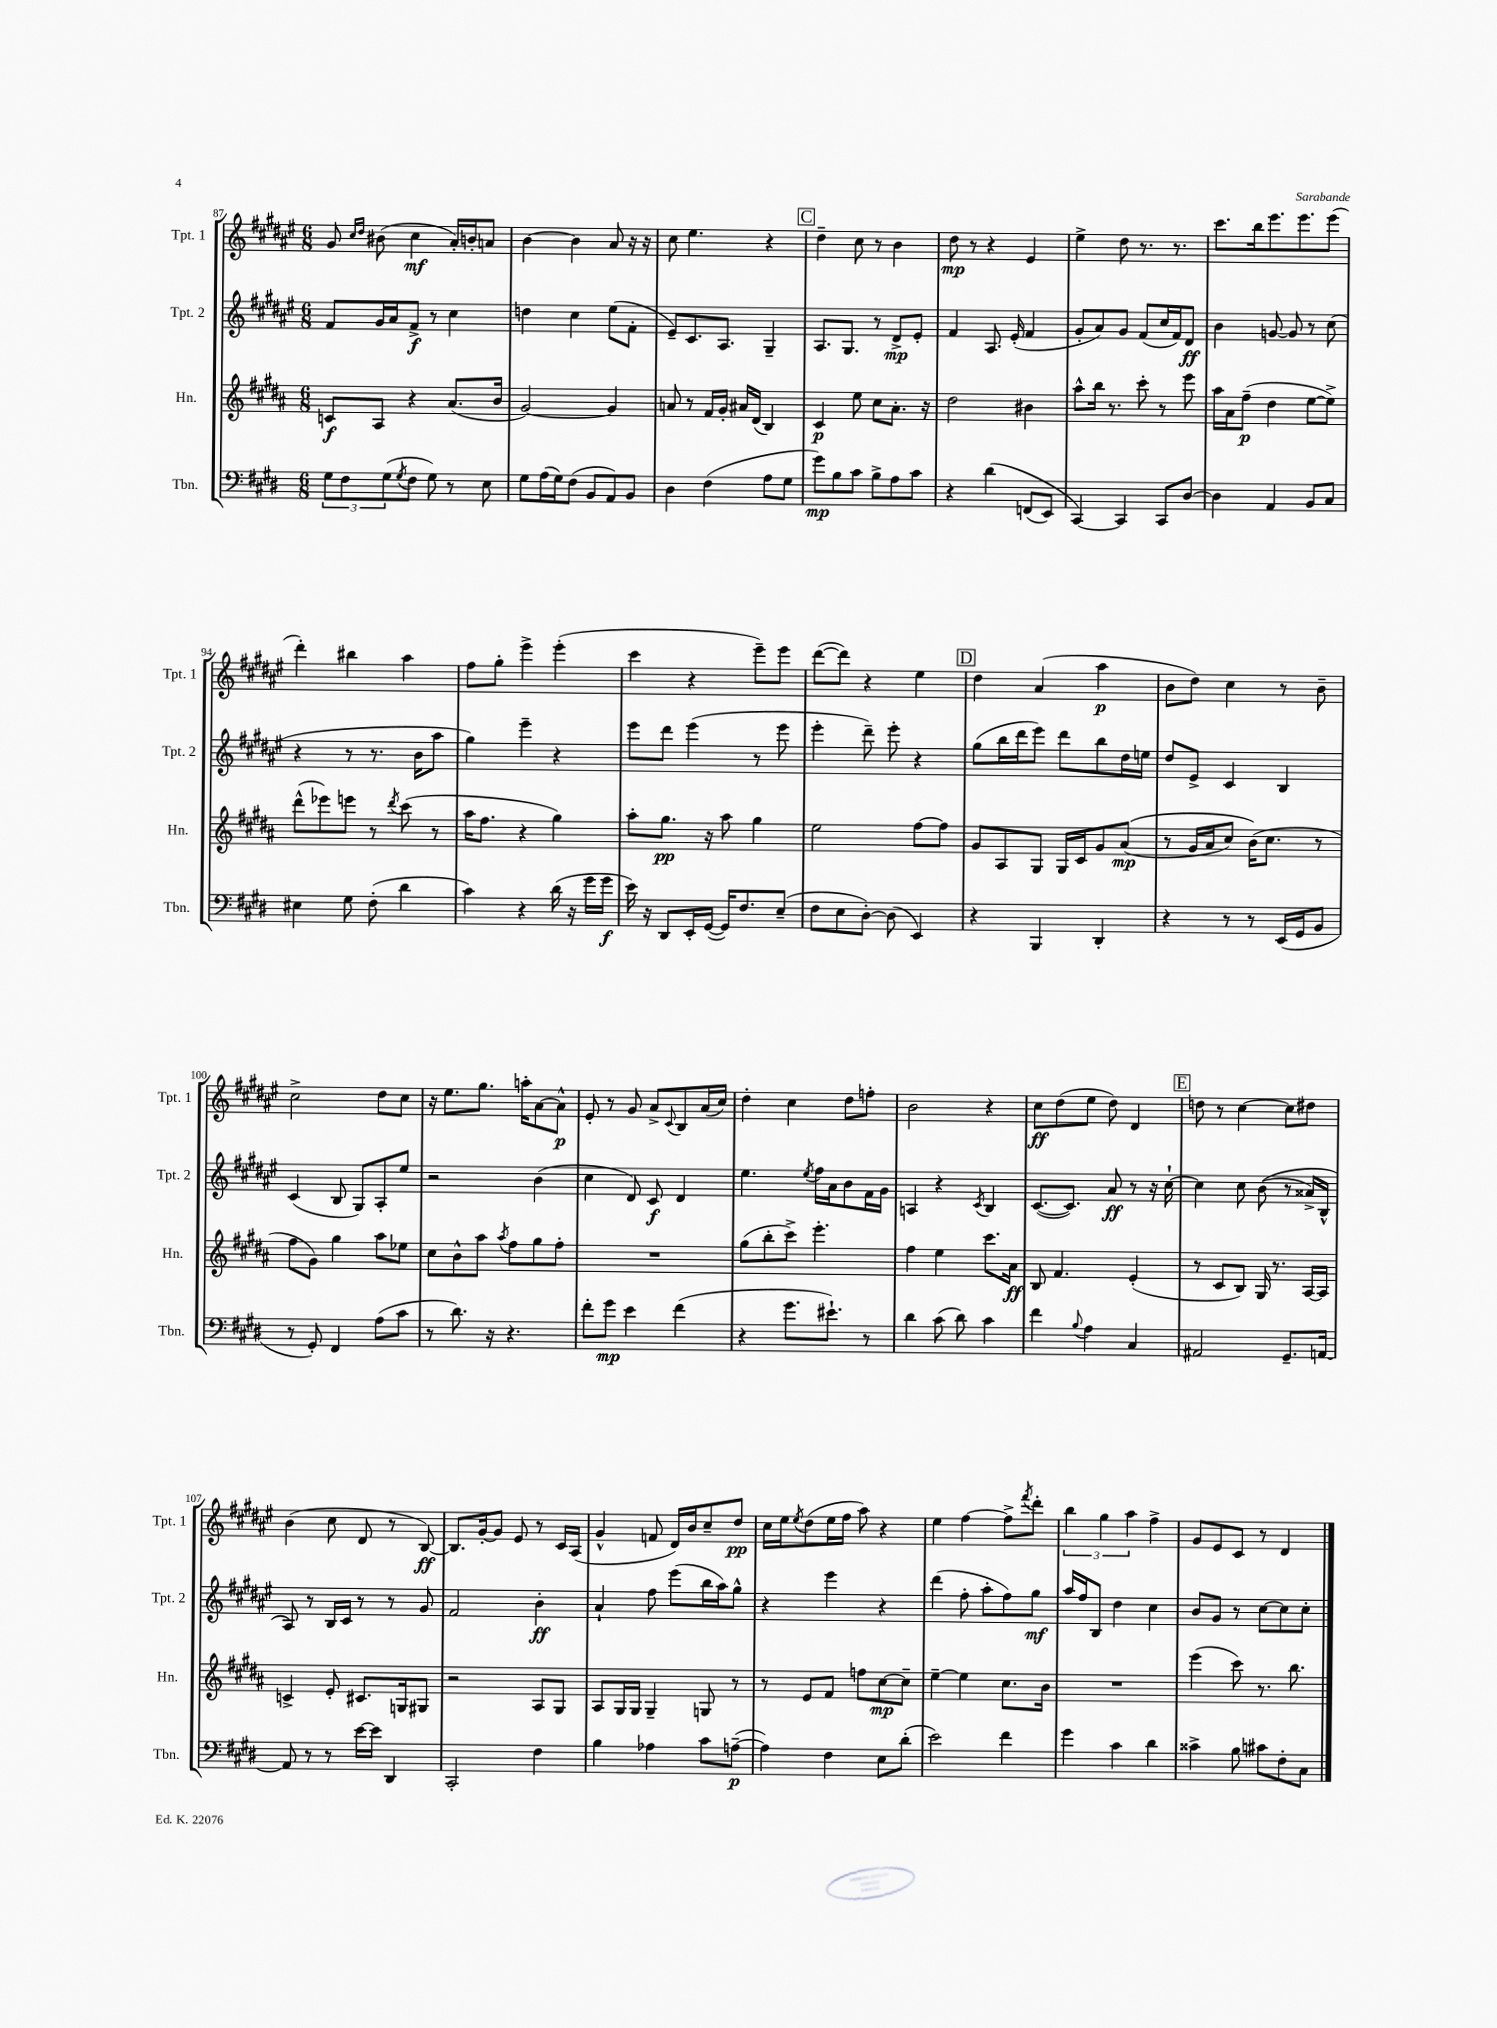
<<
\new StaffGroup <<
\new Staff = "s0" \with { instrumentName = "Tpt. 1" shortInstrumentName = "Tpt. 1" } {
    \clef treble \key fis \major \numericTimeSignature \time 6/8
    gis'8 \grace { cis''16 dis''16 } bis'8( cis''4\mf ais'16-.) b'16-. a'8 |
    b'4~ b'4 ais'8 r16 r16 |
    cis''8 eis''4. r4 |
    \mark \markup { \box "C" } dis''4-- cis''8 r8 b'4 |
    dis''8\mp r8 r4 eis'4 |
    eis''4-> dis''8 r8. r8. |
    cis'''8. b''16 eis'''8. eis'''8. eis'''8( |
    dis'''4-.) bis''4 ais''4 |
    fis''8 gis''8-. eis'''4-> eis'''4-.( |
    cis'''4 r4 eis'''8--) eis'''8 |
    dis'''8~( dis'''8) r4 eis''4 |
    \mark \markup { \box "D" } dis''4 ais'4( ais''4\p |
    b'8 dis''8) cis''4 r8 b'8-- |
    cis''2-> dis''8 cis''8 |
    r16 eis''8. gis''8. a''16-. ais'8~ ais'8-^\p |
    eis'8-. r8 gis'8 ais'8-> \appoggiatura { cis'8 } b8 ais'16( cis''16) |
    dis''4-. cis''4 dis''8 f''8-. |
    b'2 r4 |
    cis''8\ff dis''8( eis''8 dis''8) dis'4 |
    \mark \markup { \box "E" } d''8 r8 cis''4~ cis''8 dis''8 |
    b'4( cis''8 dis'8 r8 b8~\ff) |
    b8. gis'16~-. gis'8 eis'8 r8 cis'16 ais16( |
    gis'4-^ f'8 dis'16) b'16 cis''8-- dis''8\pp |
    cis''16 eis''16 \acciaccatura { eis''8 } dis''8( eis''16 fis''16 ais''8) r4 |
    eis''4 fis''4~ fis''8-> \acciaccatura { fis'''8 } dis'''8-. |
    \tuplet 3/2 { b''4 gis''4 ais''4 } fis''4-> |
    gis'8 eis'8 cis'8 r8 dis'4 \bar "|." |
}
\new Staff = "s1" \with { instrumentName = "Tpt. 2" shortInstrumentName = "Tpt. 2" } {
    \clef treble \key fis \major \numericTimeSignature \time 6/8
    fis'8 gis'16 ais'16 fis'8->\f r8 cis''4 |
    d''4 cis''4 eis''8( fis'8-. |
    eis'8--) cis'8. ais8. gis4-- |
    \mark \markup { \box "C" } ais8. gis8. r8 dis'8->\mp eis'8-. |
    fis'4 ais8. eis'16-.( fis'4 |
    gis'8-. ais'8) gis'8 fis'8( cis''16 fis'16) dis'8\ff |
    b'4 g'8~ g'8 r8 cis''8( |
    r4 r8 r8. b'16 ais''8 |
    gis''4) eis'''4-- r4 |
    eis'''8 dis'''8 eis'''4( r8 eis'''8 |
    eis'''4-. dis'''8--) eis'''8-. r4 |
    \mark \markup { \box "D" } gis''8( b''16 dis'''16 eis'''8) dis'''8 b''8 dis''16 e''16 |
    dis''8 eis'8-> cis'4 b4 |
    cis'4( b8 gis8) ais8-. eis''8 |
    r2 b'4( |
    cis''4 dis'8) cis'8\f dis'4 |
    eis''4. \acciaccatura { eis''8 } fis''16 ais'16 b'8 fis'16 gis'16 |
    a4 r4 \acciaccatura { cis'8 } b4 |
    cis'8.~( cis'8.) ais'8\ff r8 r16 cis''16~-! |
    \mark \markup { \box "E" } cis''4 cis''8 b'8(\( r8 aisis'16->) b16-^ |
    ais8\) r8 b16 cis'16 r8 r8 gis'8 |
    fis'2 b'4-.\ff |
    ais'4-! fis''8 eis'''8( b''16 ais''16) gis''8-^ |
    r4 eis'''4 r4 |
    dis'''4( fis''8-. ais''8-. fis''8) gis''8\mf |
    ais''16 fis''16 b8 dis''4 cis''4 |
    b'8 gis'8 r8 cis''8~ cis''8 cis''8-. \bar "|." |
}
\new Staff = "s2" \with { instrumentName = "Hn." shortInstrumentName = "Hn." } {
    \clef treble \key b \major \numericTimeSignature \time 6/8
    c'8\f ais8 r4 ais'8.( b'16 |
    gis'2~) gis'4 |
    a'8 r8 fis'16 gis'16-. ais'16 dis'16( b4) |
    \mark \markup { \box "C" } cis'4\p e''8 cis''8 ais'8.-. r16 |
    dis''2 bis'4 |
    ais''8-^ b''16 r8. cis'''8-. r8 e'''8 |
    ais''16 ais'16 fis''8--\p( dis''4 e''8~ e''8->) |
    dis'''8-^( ees'''8) e'''8 r8 \acciaccatura { dis'''8 } cis'''8( r8 |
    ais''16 fis''8. r4 gis''4) |
    ais''8-. gis''8.\pp r16 ais''8 gis''4 |
    e''2 fis''8~ fis''8 |
    \mark \markup { \box "D" } gis'8 ais8 gis8 gis16 cis'16 gis'8 ais'8\mp(\( |
    r8 gis'16 ais'16 cis''8) b'16(\) cis''8. r8 |
    fis''8 gis'8) gis''4 ais''8 ees''8 |
    cis''8 b'8-^ ais''8 \acciaccatura { ais''8 } fis''8 gis''8 fis''8-. |
    R2. |
    gis''8( b''8-. cis'''8->) e'''4.-. |
    fis''4 e''4 cis'''8. ais'16\ff |
    b8 fis'4. e'4-.( |
    \mark \markup { \box "E" } r8 cis'8 b8) gis16 r8. ais16~ ais16 |
    c'4-> e'8-. cis'8. g16 gis8 |
    r2 ais8 gis8 |
    ais8 gis16 gis16 gis4-- g8 r8 |
    r8 e'8 fis'8 f''8 cis''8~\mp cis''8-- |
    e''4~-- e''4 cis''8. b'16 |
    R2. |
    e'''4( cis'''8) r8. b''8. \bar "|." |
}
\new Staff = "s3" \with { instrumentName = "Tbn." shortInstrumentName = "Tbn." } {
    \clef bass \key e \major \numericTimeSignature \time 6/8
    \tuplet 3/2 { gis8 fis8 gis8( } \acciaccatura { gis8 } fis8 gis8) r8 e8 |
    gis8 a16( gis16) fis8( b,8 a,8) b,8 |
    dis4 fis4( a8 gis8 |
    \mark \markup { \box "C" } gis'8\mp) b8 cis'8 b8-> a8 cis'8 |
    r4 dis'4\( f,8( e,8) |
    cis,4~\) cis,4 cis,8 dis8~ |
    dis4 a,4 b,8 cis8 |
    eis4 gis8 fis8-.( dis'4 |
    cis'4) r4 dis'16( r16 gis'16 gis'16\f |
    e'16) r16 dis,8 e,16-. gis,16~( gis,16) fis8. e8--( |
    fis8 e8 dis8~-.) dis8( e,4) |
    \mark \markup { \box "D" } r4 b,,4 dis,4-. |
    r4 r8 r8 e,16( gis,16 b,8 |
    r8 gis,8-.) fis,4 a8( cis'8 |
    r8 dis'8.) r16 r4. |
    fis'8-. gis'8\mp e'4 fis'4( |
    r4 gis'8. eis'8.-!) r8 |
    dis'4 cis'8( dis'8) cis'4 |
    fis'4 \appoggiatura { b8 } a4 cis4 |
    \mark \markup { \box "E" } ais,2 gis,8.-- a,16~ |
    a,8 r8 r8 e'16~ e'16 dis,4 |
    cis,2-. fis4 |
    b4 aes4 cis'8 a8~--\p( |
    a4) fis4 e8 dis'8-.( |
    e'2) fis'4 |
    gis'4 cis'4 dis'4 |
    cisis'4-> b8 cis'8 fis8-. cis8 \bar "|." |
}
>>
>>
\layout { \context { \Score currentBarNumber = #87 } }
